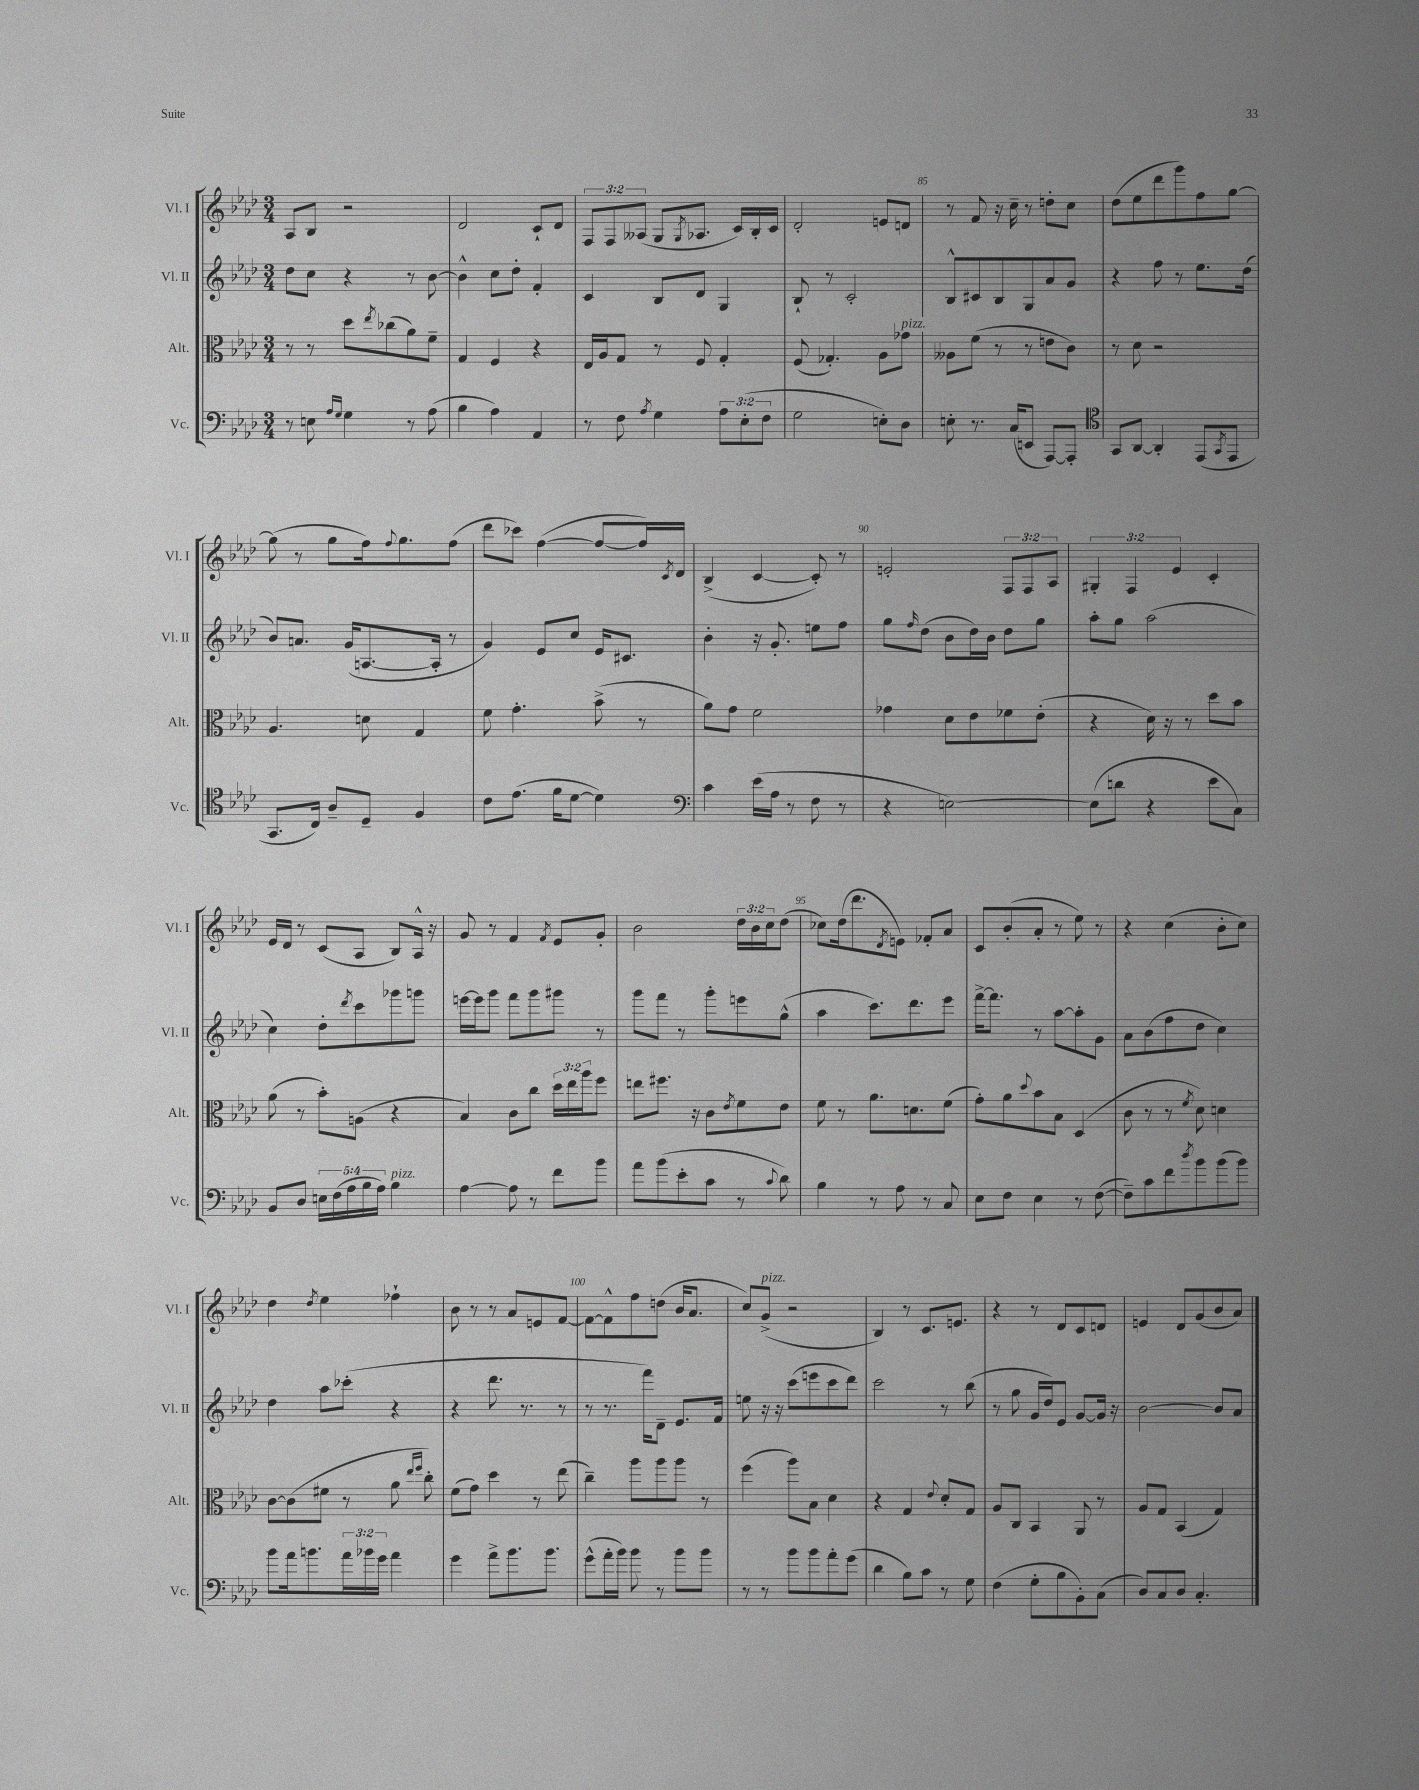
<<
\new StaffGroup <<
\new Staff = "s0" \with { instrumentName = "Vl. I" shortInstrumentName = "Vl. I" } {
    \clef treble \key aes \major \numericTimeSignature \time 3/4 \override Staff.TupletNumber.text = #tuplet-number::calc-fraction-text
    aes8 bes8 r2 |
    des'2 c'8-! des'8 |
    \tuplet 3/2 { f8 f8 aeses8( } g8 \acciaccatura { g8 } aes8. c'16) bes16-. c'16 |
    des'2-. e'8 d'8 |
    r8 f'8 r16 c''16-- r8 d''8-. c''8 |
    des''8( ees''8 des'''8 g'''8) f''8 g''8~ |
    g''8( r8 g''8 f''16) \appoggiatura { f''8 } g''8. f''8( |
    des'''8 ces'''8) f''4~( f''8~ f''16) \acciaccatura { c'8 } des'16 |
    bes4->( c'4~ c'8-.) r8 |
    e'2-. \tuplet 3/2 { f8 f8 aes8 } |
    \tuplet 3/2 { gis4-. f4 ees'4 } c'4-. |
    ees'16 des'16 r8 c'8( aes8 bes8) aes16-^ r16 |
    g'8 r8 f'4 \acciaccatura { f'8 } ees'8 g'8-. |
    bes'2 \tuplet 3/2 { des''16 bes'16 c''16 } des''8( |
    ces''8) des''16( des'''8. \acciaccatura { des'8 } e'8) fes'8-. aes'8 |
    c'8 bes'8-.( aes'8-. r8 ees''8) r8 |
    r4 c''4( bes'8-. c''8) |
    des''4 \acciaccatura { des''8 } ees''4 fes''4-! |
    bes'8 r8 r8 aes'8 e'8 f'8~ |
    f'8~ f'8-^ f''8 d''8( bes'16 aes'8. |
    c''8) g'8->^\markup { \italic "pizz." }( r2 |
    bes4) r8 c'8. e'8. |
    r4 r8 des'8 c'8 d'8 |
    e'4 des'8 g'8( bes'8 aes'8) \bar "|." |
}
\new Staff = "s1" \with { instrumentName = "Vl. II" shortInstrumentName = "Vl. II" } {
    \clef treble \key aes \major \numericTimeSignature \time 3/4
    des''8 c''8 r4 r8 bes'8~ |
    bes'4-^ c''8 des''8-. f'4-. |
    c'4 bes8 des'8 g4 |
    bes8-! r8 c'2-. |
    bes8-^ cis'8 bes8 g8 aes'8 g'8 |
    r4 f''8 r8 ees''8. des''16( |
    bes'8) a'8. g'16( a8.~ a16-. r8 |
    g'4) ees'8 c''8 ees'16 cis'8. |
    bes'4-. r16 g'8.-. e''8 f''8 |
    g''8 \grace { f''16 } des''8( bes'8 des''16) bes'16 des''8 g''8 |
    aes''8-. g''8 aes''2( |
    c''4) des''8-. \acciaccatura { des'''8 } c'''8 ges'''8 g'''8 |
    e'''16~ e'''16 g'''8 f'''8 g'''8 gis'''8 r8 |
    g'''8 f'''8 r8 g'''8-. e'''8 g''8-^( |
    aes''4 c'''8.) des'''8. ees'''8 |
    f'''16~-> f'''8. r8 aes''8~ aes''8-. g'8 |
    aes'8 bes'8( f''8 des''8 c''4) |
    des''4 aes''8 ces'''8-.( r4 |
    r4 des'''8. r8. r8 |
    r8 r8. f'''16) des'8-- ees'8. f'16 |
    e''8 r16 r16 c'''8( e'''8 c'''8 des'''8) |
    c'''2 r8 bes''8( |
    r8 g''8 g'16 des''16) ees'8 g'8~ g'16 r16 |
    bes'2~ bes'8 aes'8 \bar "|." |
}
\new Staff = "s2" \with { instrumentName = "Alt." shortInstrumentName = "Alt." } {
    \clef alto \key aes \major \numericTimeSignature \time 3/4 \override Staff.TupletNumber.text = #tuplet-number::calc-fraction-text
    r8 r8 des''8 \acciaccatura { ees''8 } ces''8( aes'8) f'8-- |
    g4 f4 r4 |
    ees16 aes16 g8 r8 f8 g4-. |
    f8( ges4.-.) aes8 ges'8^\markup { \italic "pizz." } |
    aeses8 f'8( r8 r8 e'8 c'8) |
    r8 des'8 r2 |
    aes4. d'8 g4 |
    f'8 g'4.-. bes'8->( r8 |
    aes'8) g'8 f'2 |
    ges'4 des'8 ees'8 fes'8 ees'8-.( |
    r4 des'16) r16 r8 des''8 bes'8 |
    aes'8( r8 bes'8-.) a8( r4 |
    bes4) c'8 c''8 \tuplet 3/2 { des''16 ees''16 aes''16 } f''8 |
    e''8 fis''8. r16 c'8 \acciaccatura { ees'8 } f'8 ees'8 |
    f'8 r8 aes'8. d'8. f'8( |
    g'8-.) aes'8 \appoggiatura { des''8 } bes'8 bes8 des4( |
    c'8 r8 r8 \acciaccatura { f'8 } des'8) d'4 |
    c'8~ c'8( fis'8 r8 aes'8 \grace { ees''16 f''16 } c''8-.) |
    f'8( g'8) des''4 r8 ees''8( |
    c''4--) aes''8 aes''8 aes''8 r8 |
    f''4( aes''8) bes8 des'4 |
    r4 g4 \appoggiatura { ees'8 } des'8-. g8 |
    aes8 c8 bes,4 aes,8 r8 |
    aes8 g8 bes,4( g4) \bar "|." |
}
\new Staff = "s3" \with { instrumentName = "Vc." shortInstrumentName = "Vc." } {
    \clef bass \key aes \major \numericTimeSignature \time 3/4 \override Staff.TupletNumber.text = #tuplet-number::calc-fraction-text
    r8 e8 \grace { aes16 g16 } g4 r8 aes8( |
    bes4 aes4) aes,4 |
    r8 f8 \acciaccatura { aes8 } g4 \tuplet 3/2 { aes8 ees8-.( f8 } |
    g2 e8-.) des8 |
    e8-. r8. c16( e,8 aes,,8~) aes,,8-. |
    \clef tenor g,8 aes,8~ aes,4-. ees,8( \acciaccatura { g,8 } ees,8 |
    g,8. c16) aes8-- des8-- f4 |
    c'8 ees'8.( f'16 des'8~ des'4) |
    \clef bass c'4 ees'16( aes16 r8 f8 r8 |
    r4 e2~) |
    e8( d'8 r4 ees'8 c8) |
    bes,8 des8 \tuplet 5/4 { e16 f16( aes16 bes16 aes16) } bes4^\markup { \italic "pizz." } |
    aes4~ aes8 r8 f'8 bes'8 |
    aes'8 bes'8( ees'8-. c'8 r8 \appoggiatura { c'8 } des'8) |
    bes4 r8 aes8 r8 c8 |
    ees8 f8 ees4 r8 f8~( |
    f8--) c'8 f'8 \acciaccatura { des''8 } bes'8 bes'8( bes'8) |
    bes'8 aes'16 b'8. \tuplet 3/2 { aes'16 bes'16 g'16 } aes'4 |
    g'4 aes'8-> bes'8. bes'8. |
    g'8-^( aes'16-. bes'16) bes'8 r8 bes'8 bes'8 |
    r8 r8 bes'8 bes'8 aes'8-. g'8( |
    des'4 bes8) c'8 r8 g8 |
    f4( g8-. bes8 bes,8-.) c8( |
    des8) c8 des8 c4.-. \bar "|." |
}
>>
>>
\layout { \context { \Score currentBarNumber = #81 \override BarNumber.break-visibility = ##(#f #t #t) barNumberVisibility = #(every-nth-bar-number-visible 5) } }
